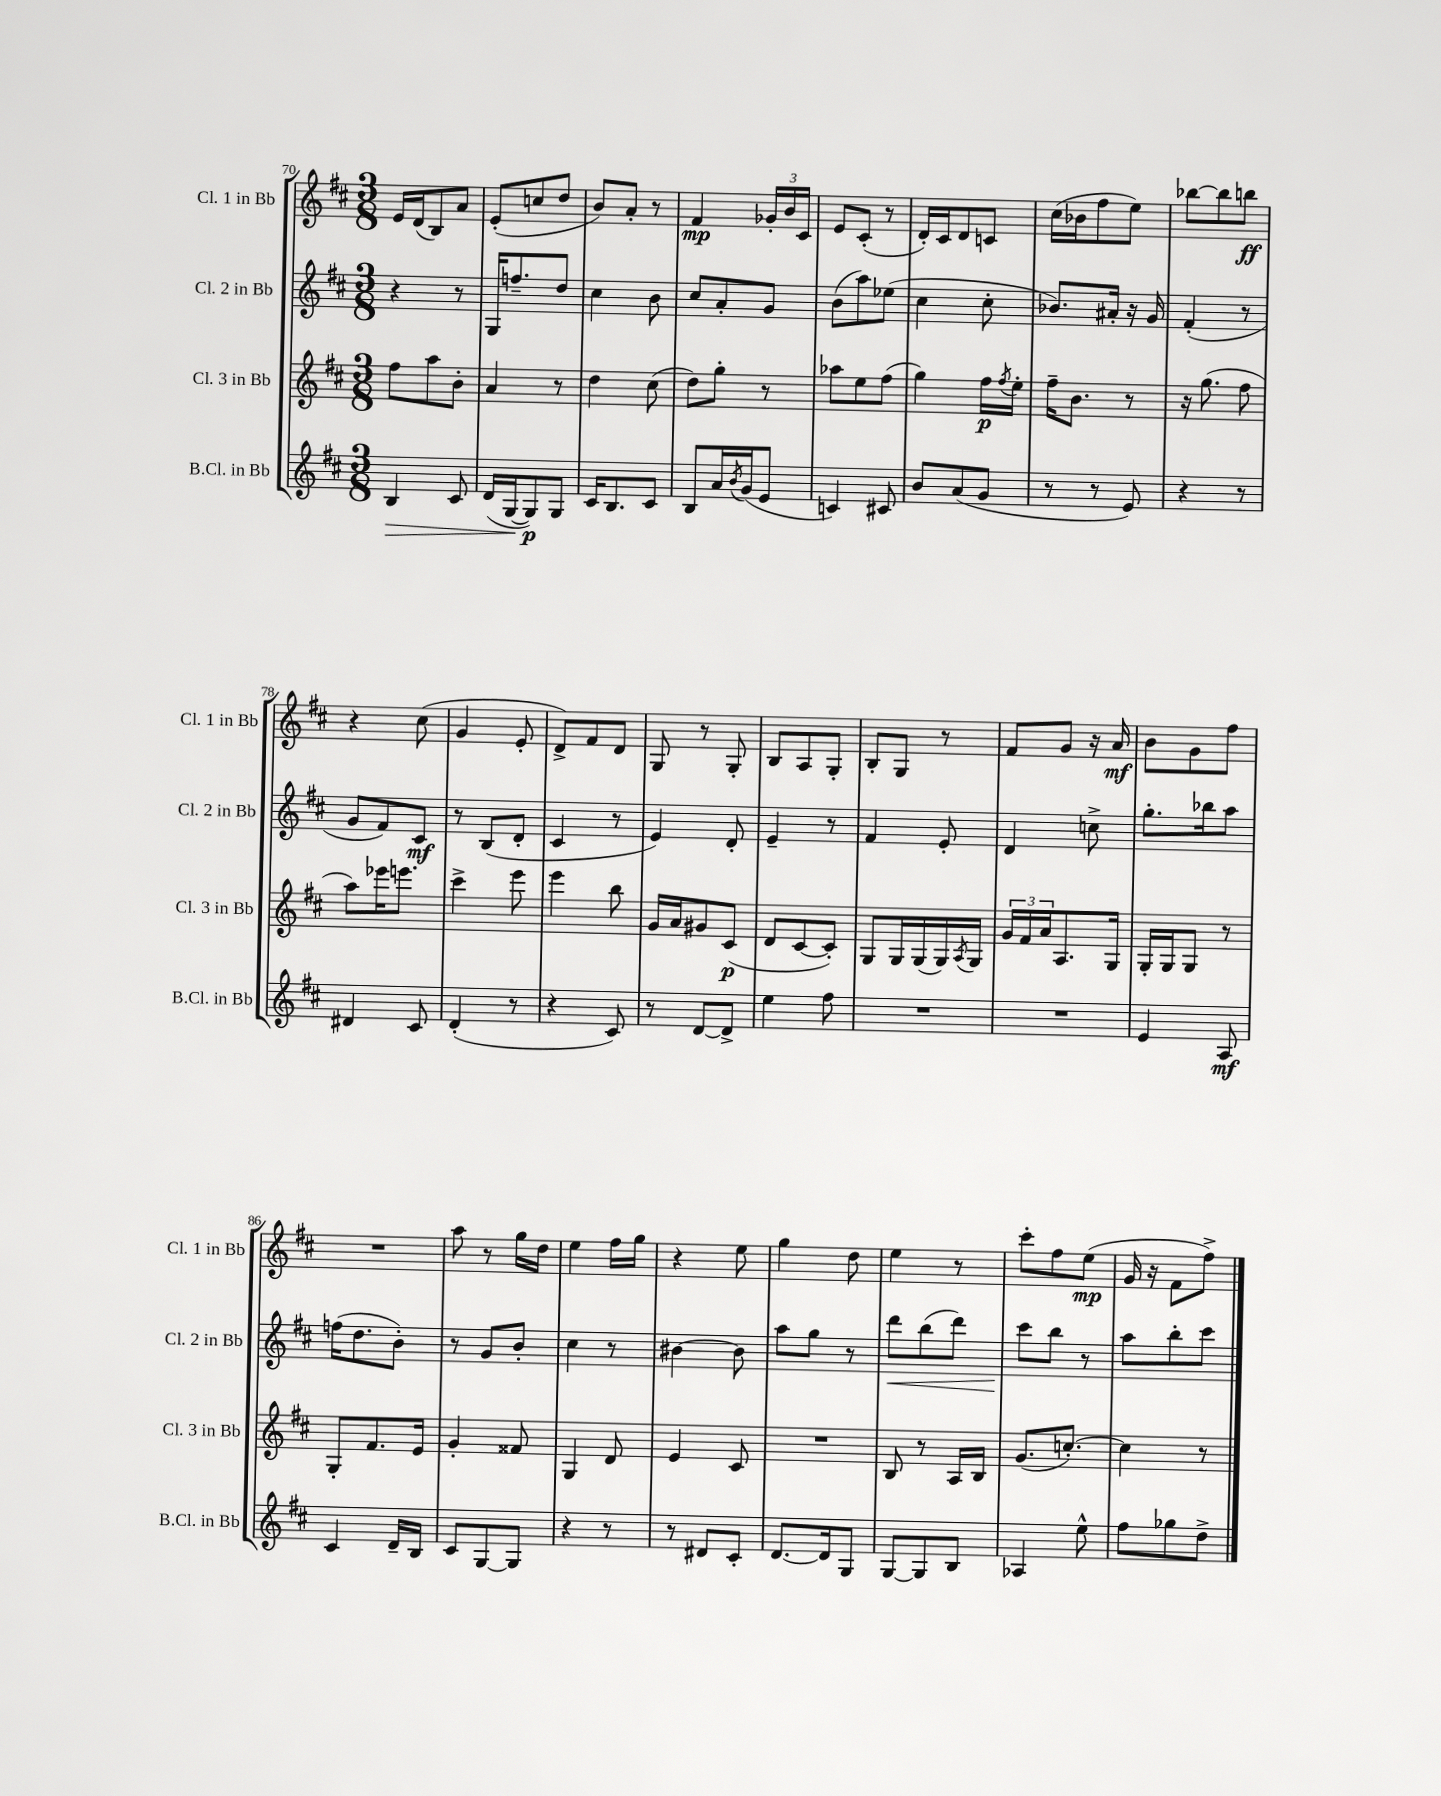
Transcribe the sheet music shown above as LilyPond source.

<<
\new StaffGroup <<
\new Staff = "s0" \with { instrumentName = "Cl. 1 in Bb" shortInstrumentName = "Cl. 1 in Bb" } {
    \clef treble \key d \major \numericTimeSignature \time 3/8
    e'16 d'16( b8) a'8 |
    e'8-.( c''8 d''8 |
    b'8) a'8-. r8 |
    fis'4\mp \tuplet 3/2 { ges'16-. b'16 cis'16 } |
    e'8 cis'8-.( r8 |
    d'16-.) cis'16 d'8 c'8 |
    cis''16( bes'16 fis''8 e''8) |
    bes''8~ bes''8 b''8\ff |
    r4 cis''8( |
    g'4 e'8-. |
    d'8->) fis'8 d'8 |
    g8 r8 g8-. |
    b8 a8 g8-. |
    b8-. g8 r8 |
    fis'8 g'8 r16 a'16\mf |
    b'8 g'8 fis''8 |
    R4. |
    a''8 r8 g''16 d''16 |
    e''4 fis''16 g''16 |
    r4 e''8 |
    g''4 d''8 |
    e''4 r8 |
    cis'''8-. fis''8 e''8\mp( |
    g'16 r16 fis'8 fis''8->) \bar "|." |
}
\new Staff = "s1" \with { instrumentName = "Cl. 2 in Bb" shortInstrumentName = "Cl. 2 in Bb" } {
    \clef treble \key d \major \numericTimeSignature \time 3/8
    r4 r8 |
    g16 f''8.-- d''8 |
    cis''4 b'8 |
    cis''8 a'8-. g'8 |
    b'8( a''8) ees''8( |
    cis''4 cis''8-. |
    bes'8.) ais'16-. r16 g'16 |
    fis'4-.( r8 |
    g'8 fis'8) cis'8\mf |
    r8 b8( d'8-. |
    cis'4 r8 |
    e'4) d'8-. |
    e'4-- r8 |
    fis'4 e'8-. |
    d'4 c''8-> |
    g''8.-. bes''16 a''8 |
    f''16( d''8. b'8-.) |
    r8 g'8 b'8-. |
    cis''4 r8 |
    bis'4~ bis'8 |
    a''8 g''8 r8 |
    d'''8\< b''8( d'''8) |
    cis'''8\! b''8 r8 |
    a''8 b''8-. cis'''8 \bar "|." |
}
\new Staff = "s2" \with { instrumentName = "Cl. 3 in Bb" shortInstrumentName = "Cl. 3 in Bb" } {
    \clef treble \key d \major \numericTimeSignature \time 3/8
    fis''8 a''8 b'8-. |
    a'4 r8 |
    d''4 cis''8( |
    d''8) g''8-. r8 |
    aes''8 e''8 fis''8( |
    g''4) fis''16\p \acciaccatura { fis''8 } e''16-. |
    fis''16-- b'8. r8 |
    r16 g''8.( fis''8 |
    a''8) ees'''16 e'''8. |
    cis'''4-> e'''8 |
    e'''4 b''8 |
    g'16 a'16 gis'8 cis'8\p( |
    d'8 cis'8~ cis'8-.) |
    g8 g16 g16( g16) \acciaccatura { a8 } g16 |
    \tuplet 3/2 { g'16 fis'16 a'16 } a8. g16 |
    g16-. g16 g8 r8 |
    g8-. fis'8. e'16 |
    g'4-. fisis'8 |
    g4 d'8 |
    e'4 cis'8 |
    R4. |
    b8 r8 a16 b16 |
    g'8.( c''8.~-.) |
    c''4 r8 \bar "|." |
}
\new Staff = "s3" \with { instrumentName = "B.Cl. in Bb" shortInstrumentName = "B.Cl. in Bb" } {
    \clef treble \key d \major \numericTimeSignature \time 3/8
    b4\> cis'8 |
    d'16( g16~\! g8\p) g8 |
    cis'16 b8. cis'8 |
    b8 a'16 \acciaccatura { b'8 } g'16( e'8 |
    c'4) cis'8 |
    b'8 a'8( g'8 |
    r8 r8 e'8) |
    r4 r8 |
    dis'4 cis'8 |
    d'4-.( r8 |
    r4 cis'8) |
    r8 d'8~ d'8-> |
    e''4 fis''8 |
    R4. |
    R4. |
    e'4 a8\mf |
    cis'4 d'16-- b16 |
    cis'8 g8~ g8 |
    r4 r8 |
    r8 dis'8 cis'8-. |
    d'8.~ d'16 g8 |
    g8~ g8 b8 |
    aes4 e''8-^ |
    fis''8 ges''8 d''8-> \bar "|." |
}
>>
>>
\layout { \context { \Score currentBarNumber = #70 } }
